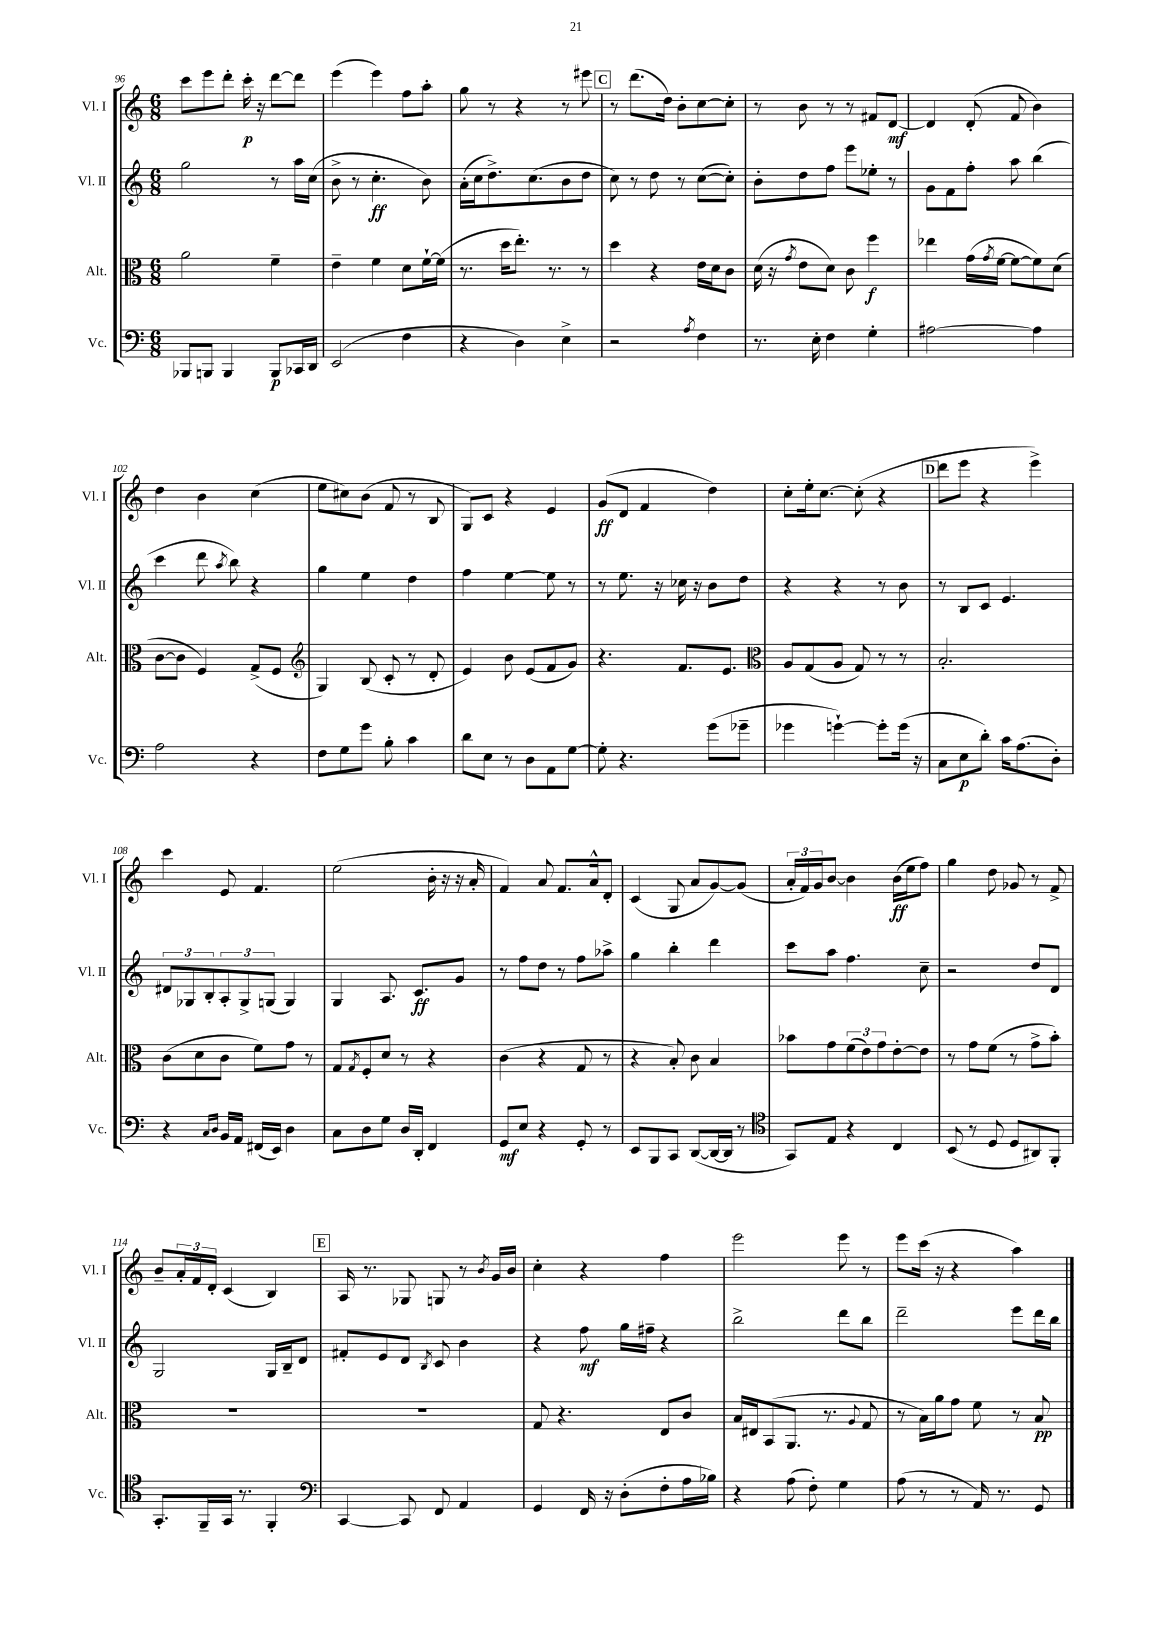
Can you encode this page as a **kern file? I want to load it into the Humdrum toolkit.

**kern	**dynam	**kern	**dynam	**kern	**dynam	**kern	**dynam
*part4	*part4	*part3	*part3	*part2	*part2	*part1	*part1
*staff4	*staff4	*staff3	*staff3	*staff2	*staff2	*staff1	*staff1
*I"Vc.	*	*I"Alt.	*	*I"Vl. II	*	*I"Vl. I	*
*I'Vc.	*	*I'Alt.	*	*I'Vl. II	*	*I'Vl. I	*
*clefF4	*	*clefC3	*	*clefG2	*	*clefG2	*
*k[]	*	*k[]	*	*k[]	*	*k[]	*
*M6/8	*	*M6/8	*	*M6/8	*	*M6/8	*
=96	=96	=96	=96	=96	=96	=96	=96
8BBB-X/L	.	2a\	.	2gg\	.	8ccc\L	.
8BBBn/J	.	.	.	.	.	8eee\	.
4BBB/	.	.	.	.	.	8ddd'\J	.
.	.	.	.	.	.	16ccc'\	p
.	.	.	.	.	.	16r	.
8BBB/L	p	4f~\	.	8r	.	[8ddd\L	.
16CC-X/L	.	.	.	16aa\LL	.	8ddd\J]	.
16DD/JJ	.	.	.	(16cc\JJ	.	.	.
=97	=97	=97	=97	=97	=97	=97	=97
(2EE/	.	4e~\	.	8b^\	.	(4eee\	.
.	.	.	.	8r	.	.	.
.	.	4f\	.	4.cc'\	ff	4eee\)	.
4F\	.	8d\L	.	.	.	8ff\L	.
.	.	[16f`\L	.	8b\)	.	8aa'\J	.
.	.	(16f\JJ]	.	.	.	.	.
=98	=98	=98	=98	=98	=98	=98	=98
4r	.	8.r	.	(16a'\LL	.	8gg\	.
.	.	.	.	16cc\J	.	.	.
.	.	.	.	8.dd^\)	.	8r	.
.	.	16dd\KL	.	.	.	.	.
4D\)	.	8.ee'\J)	.	.	.	4r	.
.	.	.	.	(8.cc\	.	.	.
.	.	8.r	.	.	.	.	.
4E^\	.	.	.	8b\	.	8r	.
.	.	8r	.	8dd\J	.	8eee#X\	.
!!LO:REH:place=s1:t=C
=99	=99	=99	=99	=99	=99	=99	=99
2r	.	4dd\	.	8cc\)	.	8r	.
.	.	.	.	8r	.	(8.ddd\L	.
.	.	4r	.	8dd\	.	.	.
.	.	.	.	.	.	16dd\Jk)	.
.	.	.	.	8r	.	8b'\L	.
8qA/	.	.	.	.	.	.	.
4F\	.	16e\LL	.	([8cc\L	.	[8cc\	.
.	.	16d\J	.	.	.	.	.
.	.	8c\J	.	8cc'\J])	.	8cc'\J]	.
=100	=100	=100	=100	=100	=100	=100	=100
8.r	.	(16d\	.	8b'\L	.	8r	.
.	.	16r	.	.	.	.	.
.	.	8qg/	.	.	.	.	.
.	.	8e\L	.	8dd\	.	8b\	.
16E'\	.	.	.	.	.	.	.
4F\	.	8d\J)	.	8ff\J	.	8r	.
.	.	8c\	.	8eee\L	.	8r	.
4G'\	.	4ff\	f	8ee-X'\J	.	8f#X/L	.
.	.	.	.	8r	.	[8d/J	mf
=101	=101	=101	=101	=101	=101	=101	=101
[2A#X\	.	4ee-X\	.	8g\L	.	4d/]	.
.	.	.	.	8f\	.	.	.
.	.	(16g\LL	.	8ff'\J	.	(8d'/	.
.	.	8qg/	.	.	.	.	.
.	.	[16f\JJ	.	.	.	.	.
.	.	8f\L_	.	8aa\	.	8f/	.
4A#\]	.	8f\])	.	(4bb\	.	4b\)	.
.	.	(8d\J	.	.	.	.	.
!!LO:LB:g=z
=102	=102	=102	=102	=102	=102	=102	=102
2A\	.	[8c\L	.	4ccc\	.	4dd\	.
.	.	8c\J]	.	.	.	.	.
.	.	4F/)	.	8ddd\	.	4b\	.
.	.	.	.	8qaa/	.	.	.
.	.	.	.	8bb\)	.	.	.
4r	.	(8G^/L	.	4r	.	(4cc\	.
.	.	8F/J	.	.	.	.	.
=103	=103	=103	=103	=103	=103	=103	=103
*	*	*clefG2	*	*	*	*	*
8F\L	.	4G/)	.	4gg\	.	8ee\L	.
8G\	.	.	.	.	.	8cc#X\)	.
8g\J	.	(8B/	.	4ee\	.	(8b\J	.
8B'\	.	8c'/	.	.	.	8f/	.
4c\	.	8r	.	4dd\	.	8r	.
.	.	8d'/	.	.	.	8B/	.
=104	=104	=104	=104	=104	=104	=104	=104
8d\L	.	4e/)	.	4ff\	.	8G/L)	.
8E\J	.	.	.	.	.	8c/J	.
8r	.	8b\	.	[4ee\	.	4r	.
8D\L	.	(8e/L	.	.	.	.	.
8AA\	.	8f/	.	8ee\]	.	4e/	.
[8G\J	.	8g/J)	.	8r	.	.	.
=105	=105	=105	=105	=105	=105	=105	=105
8G'\]	.	4.r	.	8r	.	(8g/L	ff
4.r	.	.	.	8.ee\	.	8d/J	.
.	.	.	.	.	.	4f/	.
.	.	.	.	16r	.	.	.
.	.	8.f/L	.	16cc-X\	.	.	.
.	.	.	.	16r	.	.	.
(8g\L	.	.	.	8b\L	.	4dd\)	.
.	.	8.e/J	.	.	.	.	.
8g-X~\J	.	.	.	8dd\J	.	.	.
=106	=106	=106	=106	=106	=106	=106	=106
*	*	*clefC3	*	*	*	*	*
4g-X\	.	8A/L	.	4r	.	8cc'\L	.
.	.	(8G/	.	.	.	16ee'\k	.
.	.	.	.	.	.	[8.cc\J	.
[4gn`\)	.	8A/J	.	4r	.	.	.
.	.	8G/)	.	.	.	(8cc'\]	.
8g'\L]	.	8r	.	8r	.	4r	.
(16g\Jk	.	8r	.	8b\	.	.	.
16r	.	.	.	.	.	.	.
!!LO:REH:place=s1:t=D
=107	=107	=107	=107	=107	=107	=107	=107
8C\L	.	2.B'/	.	8r	.	8ddd\L	.
8E\	p	.	.	8B/L	.	8eee\J	.
8d'\J)	.	.	.	8c/J	.	4r	.
16c\KL	.	.	.	4.e/	.	.	.
(8.A\	.	.	.	.	.	.	.
.	.	.	.	.	.	4eee^\)	.
8D'\J)	.	.	.	.	.	.	.
!!LO:LB:g=z
=108	=108	=108	=108	=108	=108	=108	=108
4r	.	(8c\L	.	12d#X/L	.	4ccc\	.
.	.	.	.	12G-X/	.	.	.
.	.	8d\	.	.	.	.	.
.	.	.	.	12B'/	.	.	.
16qqC/LL	.	.	.	.	.	.	.
16qqD/JJ	.	.	.	.	.	.	.
16BB/LL	.	8c\J	.	12A'/	.	8e/	.
16AA/JJ	.	.	.	.	.	.	.
.	.	.	.	12G-^/	.	.	.
(16FF#X/LL	.	8f\L)	.	.	.	4.f/	.
.	.	.	.	(12Gn/J	.	.	.
16EE/JJ)	.	.	.	.	.	.	.
4D\	.	8g\J	.	4G/)	.	.	.
.	.	8r	.	.	.	.	.
=109	=109	=109	=109	=109	=109	=109	=109
8C\L	.	8G/L	.	4G/	.	(2ee\	.
.	.	8qG/	.	.	.	.	.
8D\	.	8F'/	.	.	.	.	.
8G\J	.	8d/J	.	8.A/	.	.	.
16D/LL	.	8r	.	.	.	.	.
16DD'/JJ	.	.	.	8.c/L	ff	.	.
4FF/	.	4r	.	.	.	16b'\	.
.	.	.	.	.	.	16r	.
.	.	.	.	8g/J	.	16r	.
.	.	.	.	.	.	16a'/	.
=110	=110	=110	=110	=110	=110	=110	=110
8GG/L	mf	(4c\	.	8r	.	4f/)	.
8E/J	.	.	.	8ff\L	.	.	.
4r	.	4r	.	8dd\J	.	8a/	.
.	.	.	.	8r	.	8.f/L	.
8GG'/	.	8G/	.	8ff\L	.	.	.
.	.	.	.	.	.	16a^^/k	.
8r	.	8r	.	8aa-X^\J	.	8d'/J	.
=111	=111	=111	=111	=111	=111	=111	=111
8EE/L	.	4r	.	4gg\	.	(4c/	.
8BBB/	.	.	.	.	.	.	.
8CC/J	.	8B'/)	.	4bb'\	.	8G/	.
([8DD/L	.	8c\	.	.	.	8a/L	.
16DD/L_	.	4B/	.	4ddd\	.	[8g/)	.
16DD/JJ]	.	.	.	.	.	.	.
8r	.	.	.	.	.	(8g/J]	.
=112	=112	=112	=112	=112	=112	=112	=112
*clefC4	*	*	*	*	*	*	*
8GG/L)	.	8b-X\L	.	8ccc\L	.	24a'/LL	.
.	.	.	.	.	.	24f/)	.
.	.	.	.	.	.	24g/J	.
8E/J	.	8g\	.	8aa\J	.	[8b/J	.
4r	.	(12f\	.	4.ff\	.	4b\]	.
.	.	12e\)	.	.	.	.	.
.	.	12g\	.	.	.	.	.
4C/	.	[8e'\	.	.	.	(16b\LL	ff
.	.	.	.	.	.	16ee\J	.
.	.	8e\J]	.	8cc~\	.	8ff\J)	.
=113	=113	=113	=113	=113	=113	=113	=113
(8BB/	.	8r	.	2r	.	4gg\	.
8r	.	8g\L	.	.	.	.	.
8D/	.	(8f\J	.	.	.	8dd\	.
8D/L	.	8r	.	.	.	8g-X/	.
8AA#X/)	.	8g^\L	.	8dd/L	.	8r	.
8FF'/J	.	8b'\J)	.	8d/J	.	8f^/	.
!!LO:LB:g=z
=114	=114	=114	=114	=114	=114	=114	=114
8.GG'/L	.	2.r	.	2G/	.	8b~/L	.
.	.	.	.	.	.	24a'/L	.
.	.	.	.	.	.	24f/	.
16FF~/L	.	.	.	.	.	.	.
.	.	.	.	.	.	24d'/JJ	.
16GG/JJ	.	.	.	.	.	(4c/	.
8.r	.	.	.	.	.	.	.
4FF'/	.	.	.	16G/LL	.	4B/)	.
.	.	.	.	16B~/J	.	.	.
.	.	.	.	8d/J	.	.	.
!!LO:REH:place=s1:t=E
=115	=115	=115	=115	=115	=115	=115	=115
*clefF4	*	*	*	*	*	*	*
[4CC/	.	2.r	.	8f#X'/L	.	16A/	.
.	.	.	.	.	.	8.r	.
.	.	.	.	8e/	.	.	.
8CC/]	.	.	.	8d/J	.	8G-X/	.
.	.	.	.	8qB/	.	.	.
8FF/	.	.	.	8c/	.	8Gn/	.
4AA/	.	.	.	4b\	.	8r	.
.	.	.	.	.	.	8qb/	.
.	.	.	.	.	.	16g/LL	.
.	.	.	.	.	.	16b/JJ	.
=116	=116	=116	=116	=116	=116	=116	=116
4GG/	.	8G/	.	4r	.	4cc'\	.
.	.	4.r	.	.	.	.	.
16FF/	.	.	.	8ff\	mf	4r	.
16r	.	.	.	.	.	.	.
(8D'\L	.	.	.	16gg\LL	.	.	.
.	.	.	.	16ff#X~\JJ	.	.	.
8F'\	.	8E/L	.	4r	.	4ff\	.
16A\L	.	8c/J	.	.	.	.	.
16B-X\JJ)	.	.	.	.	.	.	.
=117	=117	=117	=117	=117	=117	=117	=117
4r	.	16B/LL	.	2bb^\	.	2eee\	.
.	.	16E#X/J	.	.	.	.	.
.	.	(8BB/	.	.	.	.	.
(8A\	.	8.AA/J	.	.	.	.	.
8F'\)	.	.	.	.	.	.	.
.	.	8.r	.	.	.	.	.
4G\	.	.	.	8ddd\L	.	8eee\	.
.	.	8qqA/	.	.	.	.	.
.	.	8G/	.	8bb\J	.	8r	.
=118	=118	=118	=118	=118	=118	=118	=118
(8A\	.	8r	.	2ddd~\	.	8eee\L	.
8r	.	16B\LL)	.	.	.	(16ccc\Jk	.
.	.	16a\J	.	.	.	16r	.
8r	.	8g\J	.	.	.	4r	.
16AA/)	.	8f\	.	.	.	.	.
8.r	.	.	.	.	.	.	.
.	.	8r	.	8eee\L	.	4aa\)	.
8GG/	.	8B/	pp	16ddd\L	.	.	.
.	.	.	.	16bb\JJ	.	.	.
==	==	==	==	==	==	==	==
*-	*-	*-	*-	*-	*-	*-	*-
